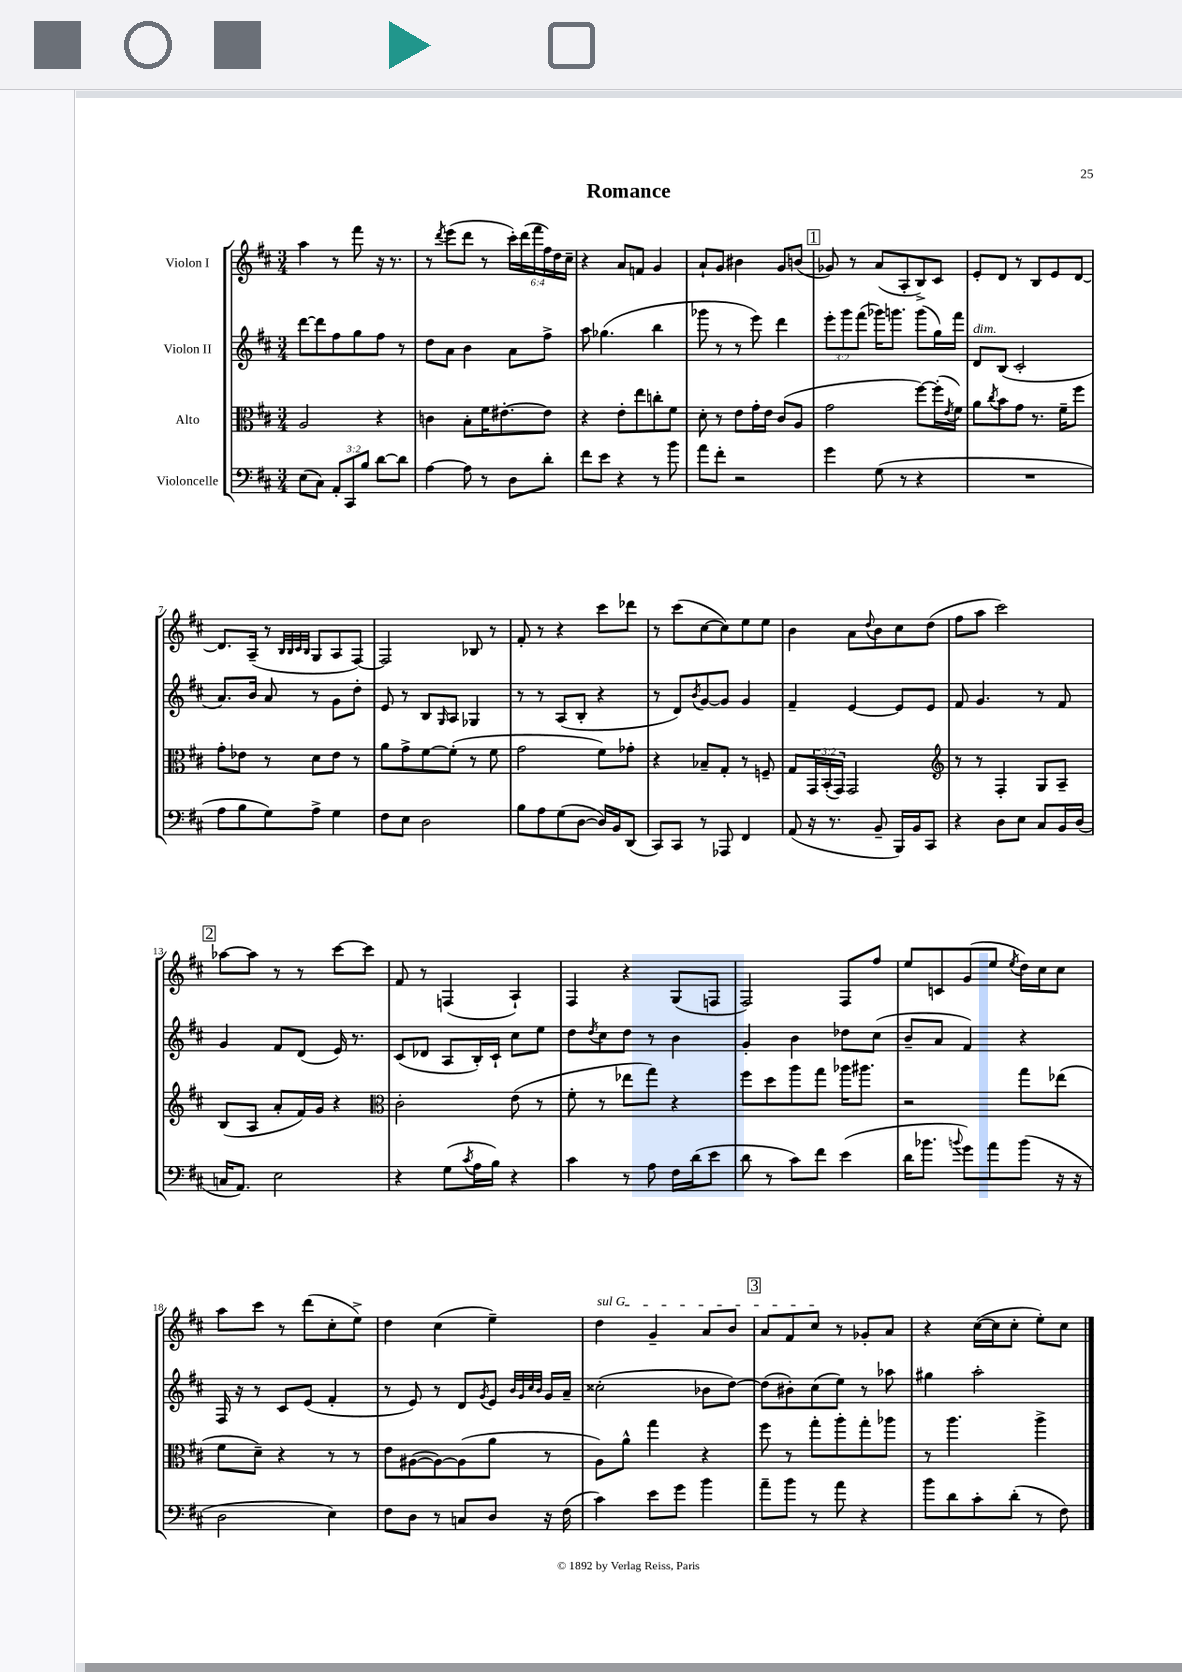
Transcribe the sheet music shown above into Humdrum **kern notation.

**kern	**kern	**kern	**kern
*part4	*part3	*part2	*part1
*staff4	*staff3	*staff2	*staff1
*I"Violoncelle	*I"Alto	*I"Violon II	*I"Violon I
*clefF4	*clefC3	*clefG2	*clefG2
*k[f#c#]	*k[f#c#]	*k[f#c#]	*k[f#c#]
*M3/4	*M3/4	*M3/4	*M3/4
=1	=1	=1	=1
(8E\L	2A/	[8ddd\L	4aa\
8C#\J)	.	8ddd\]	.
12AA'/L	.	8ff#\	8r
12CC#/	.	.	.
.	.	8gg\	8fff#\
12B/J	.	.	.
[8d\L	4r	8ff#\J	16r
.	.	.	8.r
8d\J]	.	8r	.
=2	=2	=2	=2
[4A\	4cn\	8dd\L	8r
.	.	.	8qddd/
.	.	8a\J	(8eee\L
8A\]	8B'\L	4b\	8ddd\J
8r	16f#\K	.	8r
.	[8.e#X'\	.	.
8D\L	.	8a\L	24ccc#'\LL)
.	.	.	(24ddd\
.	.	.	24fff#\
8d'\J	8e#\J]	8ff#^\J	24ff#\)
.	.	.	24dd\
.	.	.	24cc#~\JJ
=3	=3	=3	=3
8f#\L	4r	8aa\	4r
8e\J	.	(4.gg-X\	.
4r	8e'\L	.	8a/L
.	8ee\	.	8fn/J
8r	8ccn'\	4bb\	4g/
8b\	8f#\J	.	.
=4	=4	=4	=4
8a\L	8d'\	8ggg-X\	8a`/L
8f#'\J	8r	8r	8g/J
2r	8e\L	8r	4b#X\
.	16g'\L	8eee\)	.
.	16e\JJ	.	.
.	(8c#/L	4ddd\	8g/L
.	8A/J	.	(8bn/J
!!LO:REH:place=s1:t=1
=5	=5	=5	=5
4g\	2g\	12eee'\L	8g-X/)
.	.	12ggg\	.
.	.	.	8r
.	.	(12fff#\J	.
(8G\	.	16ggg-X\KL)	(8a/L
.	.	8.gggn\J	.
8r	.	.	8A'/
4r	[8ff#\L)	(8ggg\L	8B^/)
.	(16ff#'\L]	16gg\L)	8c#/J
.	8qe/	.	.
.	16f#\JJ)	16fff#\JJ	.
=6	=6	=6	=6
!	!	!LO:TX:a:i:t=dim.	!
2.r	8a\L	8d/L	8e'/L
.	8qcc#/	.	.
.	8b\	(8B/J	8d/J
.	8g\J	2c#'/	8r
.	8.r	.	8B/L
.	.	.	8e/
.	16f#~\KL	.	.
.	8ff#\J	.	[8d/J
!!LO:LB:g=z
=7	=7	=7	=7
8A\L	8g'\L	8.a/L)	8.d/L]
8B\	8e-X\J	.	.
.	.	16b/Jk	(16A~/Jk
8G\)	8r	8a/	8r
.	.	.	32qqB/LLL
.	.	.	32qqB/
.	.	.	32qqc#/
.	.	.	32qqB/JJJ
8A^\J	8d\L	8r	8G/L
4G\	8e-\J	8g\L	8A/
.	8r	8dd'\J	[8F#/J)
=8	=8	=8	=8
8F#\L	8a\L	8e/	2F#/]
8E\J	8g^\	8r	.
2D\	[8f#\	8B/L	.
.	.	16qqG/	.
.	(8f#'\J]	8A/J	.
.	8r	4G-X/	8B-X/
.	8f#\	.	8r
=9	=9	=9	=9
8B\L	2g\	8r	8f#'/
8A\	.	8r	8r
(8G\	.	(8A/L	4r
[8D\J	.	8B'/J	.
16D/LL])	8f#\L)	4r	8ccc#\L
16BB/J	.	.	.
(8DD/J	8g-X'\J	.	8ddd-X\J
=10	=10	=10	=10
8CC#/L)	4r	8r	8r
8CC#/J	.	8d/L)	(8ccc#\L
.	.	8qb/	.
8r	8B-X~/L	[8g/	[8cc#\
8AAA-X/	8G'/J	8g/J]	8cc#\])
4FF#/	8r	4g/	8ee\
.	8Fn~/	.	8ee\J
=11	=11	=11	=11
(8AA/	8G/L	4f#~/	4b\
16r	24GG/L	.	.
.	(24BB'/	.	.
8.r	.	.	.
.	24GG/JJ)	.	.
.	2GG/	[4e/	8a\L
.	.	.	8qqdd/
8BB~/	.	.	8b\
16BBB/LL)	.	8e/L]	8cc#\
16BB/J	.	.	.
8CC#/J	.	8e/J	(8dd\J
=12	=12	=12	=12
*	*clefG2	*	*
4r	8r	8f#/	8ff#\L
.	8r	4.g/	8aa\J
8D\L	4F#'/	.	2ccc#\)
8E\J	.	.	.
8C#/L	8G/L	8r	.
16BB/L	8A~/J	8f#/	.
(16D/JJ	.	.	.
!!LO:LB:g=z
!!LO:REH:place=s1:t=2
=13	=13	=13	=13
16Cn/KL	(8B/L	4g/	[8aa-X\L
8.AA/J)	.	.	.
.	8A/J	.	8aa-\J]
2E\	8a'/L	8f#/L	8r
.	16f#/L)	(8d/J	8r
.	16g/JJ	.	.
.	4r	16e/)	[8ccc#\L
.	.	8.r	.
.	.	.	8ccc#\J]
=14	=14	=14	=14
*	*clefC3	*	*
4r	2c#'\	(8c#/L	8f#/
.	.	8d-X/J	8r
(8G\L	.	8A/L	(4Fn/
8qc#/	.	.	.
16A\L	.	16B'/L)	.
16B\JJ)	.	16c#`/JJ	.
4r	(8e\	8cc#\L	4A`/)
.	8r	8ee\J	.
=15	=15	=15	=15
4c#\	8f#'\	8dd\L	4F#/
.	.	8qdd/	.
.	8r	8cc#\	.
8r	8ee-X\L	8dd\J	4r
8A\	8gg\J)	8r	.
16F#\LL	4r	4b\	(8G/L
(16d\J	.	.	.
8e\J	.	.	8Fn/J
=16	=16	=16	=16
8d\	8ff#\L	4g'/	2F#/)
8r	8dd\	.	.
8c#\L)	8aa\	4b\	.
8f#\J	8gg\J	.	.
(4e\	16aa-X\KL	8dd-X\L	8F#/L
.	8.aa#X\J	.	.
.	.	(8cc#\J	8ff#/J
=17	=17	=17	=17
16d\KL	2r	8b~/L	8ee/L
8.b-X\J	.	.	.
.	.	8a/J	8cn/
8qqbn/	.	.	.
8g\L)	.	4f#/)	(8g/
8a\	.	.	8ee/J
.	.	.	8qee/
(8b\J	8gg\L	4r	16dd\LL)
.	.	.	16cc#\J
16r	(8ee-X\J	.	8cc#\J
16r	.	.	.
!!LO:LB:g=z
=18	=18	=18	=18
2D\	8f#\L	16F#/	8aa\L
.	.	16r	.
.	8d~\J)	8r	8ccc#\J
.	4r	8c#/L	8r
.	.	(8e/J	(8ddd\L
4E\)	8r	4f#'/	8cc#'\
.	8r	.	8ee^\J)
=19	=19	=19	=19
8F#\L	8e\L	8r	4dd\
8D\J	([8A#X\	8e/)	.
8r	8A#\_)	8r	(4cc#\
8Cn/L	(8A#\]	8d/L	.
.	.	8qg/	.
8D/J	8a\J	8e/J	4ee~\)
.	.	32qqb/LLL	.
.	.	32qqg/	.
.	.	32qqcc#/	.
.	.	32qqb/JJJ	.
16r	8r	16g/LL	.
(16F#\	.	16a~/JJ	.
=20	=20	=20	=20
!	!	!	!LO:TX:a:i:t=sul G
4c#\)	8A\L)	(2cc##X'\	4dd\
.	8a^^\J	.	.
8e\L	4gg\	.	4g~/
8g\J	.	.	.
4b\	4r	8b-X\L	8a/L
.	.	[8dd\J)	8b/J
!!LO:REH:place=s1:t=3
=21	=21	=21	=21
8a~\L	8ff#\	(8dd\L]	8a/L
8b\J	8r	8b#X'\)	8f#/
8r	8gg'\L	(8cc#\	8cc#/J
8a\	8aa'\	8ee\J)	8r
4r	8gg'\	8r	8g-X'/L
.	8aa-X\J	8aa-X\	8a/J
=22	=22	=22	=22
8b\L	8r	4gg#X\	4r
8d\	4.aa\	.	.
8c#'\	.	2aa'\	([16cc#\LL
.	.	.	16cc#\J]
(8d'\J	.	.	8cc#'\J
8r	4aa^\	.	8ee'\L)
8F#\)	.	.	8cc#\J
==	==	==	==
*-	*-	*-	*-
